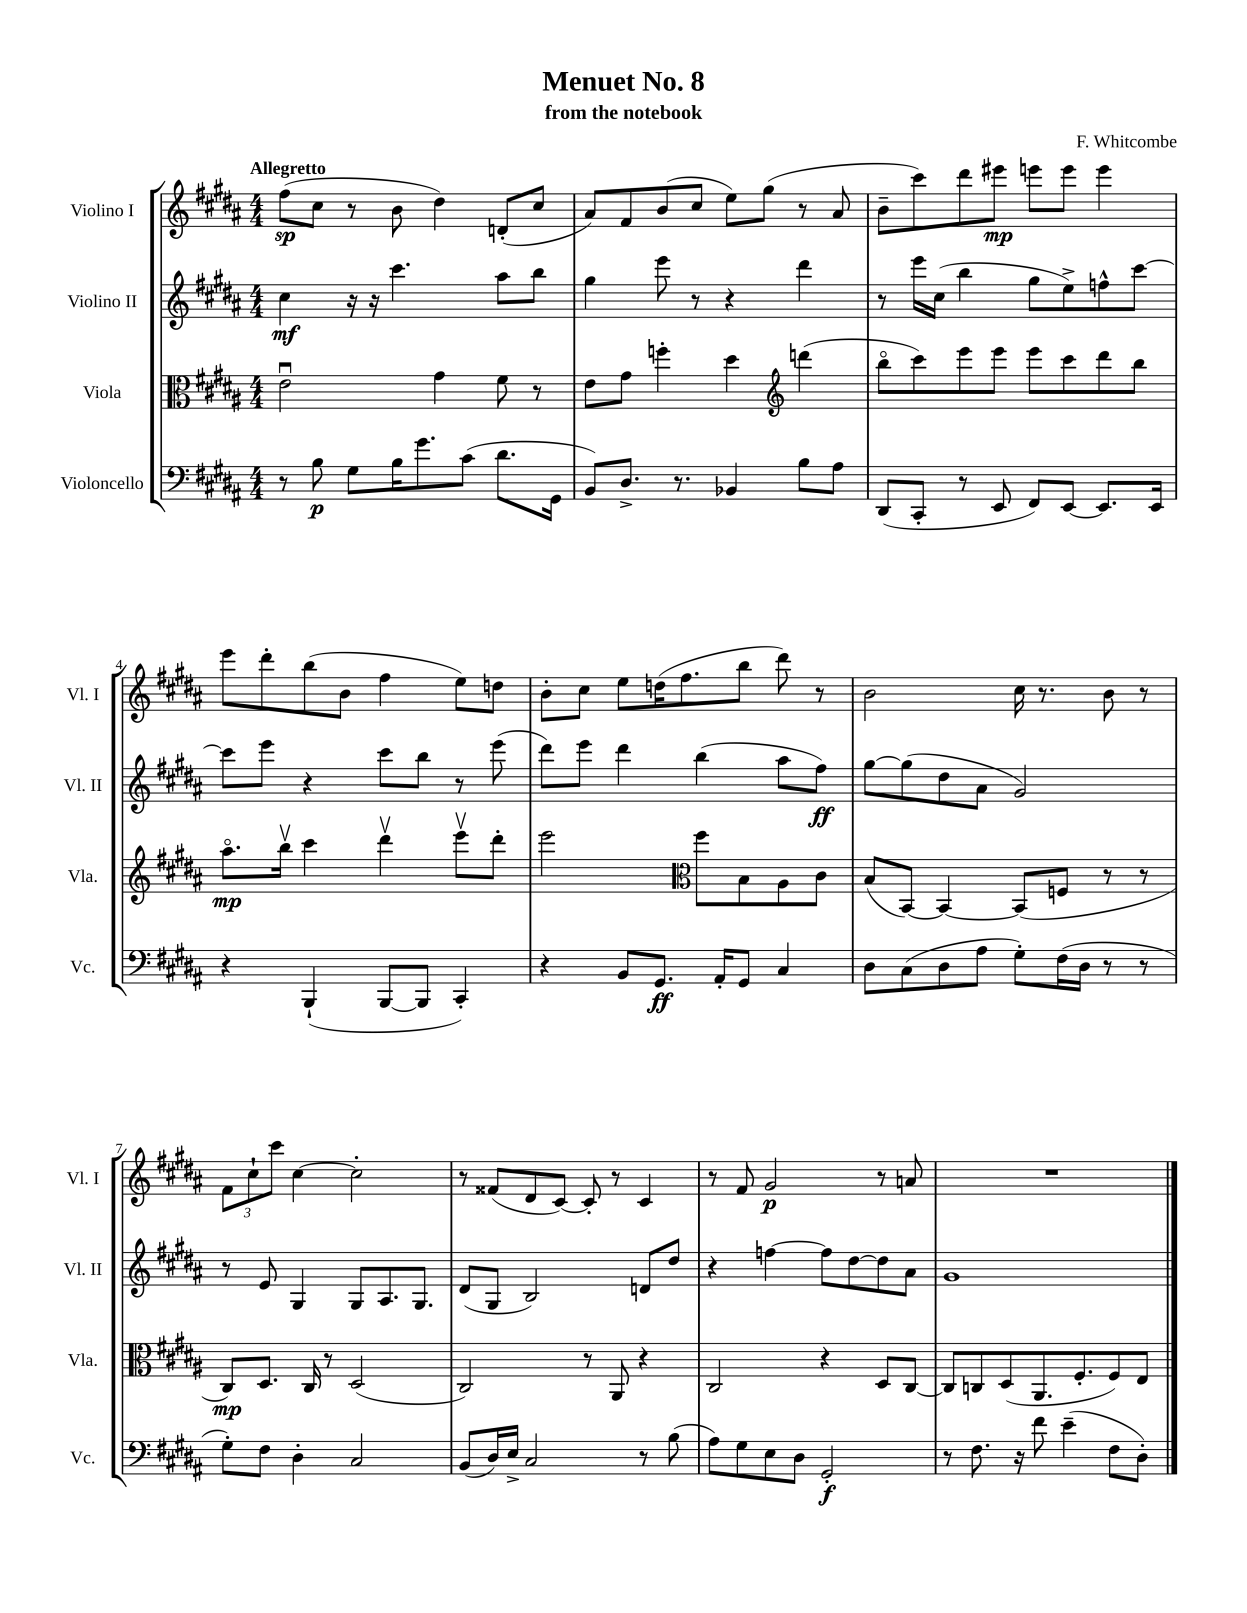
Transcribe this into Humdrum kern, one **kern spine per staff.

**kern	**kern	**kern	**kern
*staff4	*staff3	*staff2	*staff1
*clefF4	*clefC3	*clefG2	*clefG2
*k[f#c#g#d#a#]	*k[f#c#g#d#a#]	*k[f#c#g#d#a#]	*k[f#c#g#d#a#]
*M4/4	*M4/4	*M4/4	*M4/4
8r	2eu\	4cc#\	(8ff#\L
8B\	.	.	8cc#\J
8G#\L	.	16r	8r
.	.	16r	.
16B\K	.	4.ccc#\	8b\
8.g#\	.	.	.
.	4g#\	.	4dd#\)
(8c#\J	.	.	.
8.d#\L	8f#\	8aa#\L	(8d'/L
.	8r	8bb\J	8cc#/J
16GG#\Jk	.	.	.
=	=	=	=
8BB/L)	8e\L	4gg#\	8a#/L)
8.D#^/J	8g#\J	.	8f#/
.	4ff'\	8eee\	(8b/
8.r	.	.	.
.	.	8r	8cc#/J
4BB-/	4dd#\	4r	8ee\L)
.	.	.	(8gg#\J
*	*clefG2	*	*
8B\L	(4ddd\	4ddd#\	8r
8A#\J	.	.	8a#/
=	=	=	=
(8DD#/L	8bbo\L	8r	8b~\L
8CC#'/J	8ccc#\)	16eee\LL	8ccc#\)
.	.	(16cc#\JJ	.
8r	8eee\	4bb\	8ddd#\
8EE/	8eee\J	.	8eee#\J
8FF#/L)	8eee\L	8gg#\L	8eee\L
[8EE/J	8ccc#\	8ee^\)	8eee\J
8.EE/]L	8ddd#\	8ff^^\	4eee\
.	8bb\J	[8ccc#\J	.
16EE/Jk	.	.	.
=	=	=	=
4r	8.aa#o\L	8ccc#\]L	8eee\L
.	.	8eee\J	8ddd#'\
.	16bbv\Jk	.	.
(4BBB`/	4ccc#\	4r	(8bb\
.	.	.	8b\J
[8BBB/L	4ddd#v\	8ccc#\L	4ff#\
8BBB/]J	.	8bb\J	.
4CC#'/)	8eeev\L	8r	8ee\L)
.	8ddd#'\J	(8eee\	8dd\J
=	=	=	=
4r	2eee\	8ddd#\L)	8b'\L
.	.	8eee\J	8cc#\J
8BB/L	.	4ddd#\	8ee\L
8.GG#/J	.	.	(16dd\K
.	.	.	8.ff#\
*	*clefC3	*	*
.	8ff#\L	(4bb\	.
16AA#'/LK	.	.	.
8GG#/J	8B\	.	8bb\J
4C#/	8A#\	8aa#\L	8ddd#\)
.	8c#\J	8ff#\J)	8r
=	=	=	=
8D#\L	(8B/L	[8gg#\L	2b\
(8C#\	[8BB/J)	(8gg#\]	.
8D#\	4BB/_	8dd#\	.
8A#\J	.	8a#\J	.
8G#'\L)	(8BB/]L	2g#/)	16cc#\
.	.	.	8.r
(16F#\L	8F/J	.	.
16D#\JJ	.	.	.
8r	8r	.	8b\
8r	8r	.	8r
=	=	=	=
8G#'\L)	8C#/L)	8r	12f#\L
.	.	.	12cc#`\
8F#\J	8.D#/J	8e/	.
.	.	.	12ccc#\J
4D#'\	.	4G#/	[4cc#\
.	16C#/	.	.
.	8r	.	.
2C#/	(2D#/	8G#/L	2cc#'\]
.	.	8.A#/	.
.	.	8.G#/J	.
=	=	=	=
(8BB/L	2C#/)	(8d#/L	8r
16D#/L)	.	8G#/J	(8f##/L
16E^/JJ	.	.	.
2C#/	.	2B/)	8d#/
.	.	.	[8c#/J)
.	8r	.	8c#'/]
.	8AA#/	.	8r
8r	4r	8d/L	4c#/
(8B\	.	8dd#/J	.
=	=	=	=
8A#\L)	2C#/	4r	8r
8G#\	.	.	8f#/
8E\	.	[4ff\	2g#/
8D#\J	.	.	.
2GG#'/	4r	8ff\]L	.
.	.	[8dd#\	.
.	8D#/L	8dd#\]	8r
.	[8C#/J	8a#\J	8a/
=	=	=	=
8r	8C#/]L	1g#	1r
8.F#\	8C/	.	.
.	(8D#/	.	.
16r	.	.	.
8f#\	8.AA#/	.	.
(4e~\	.	.	.
.	8.F#'/	.	.
8F#\L	8F#/)	.	.
8D#'\J)	8E/J	.	.
==	==	==	==
*-	*-	*-	*-
